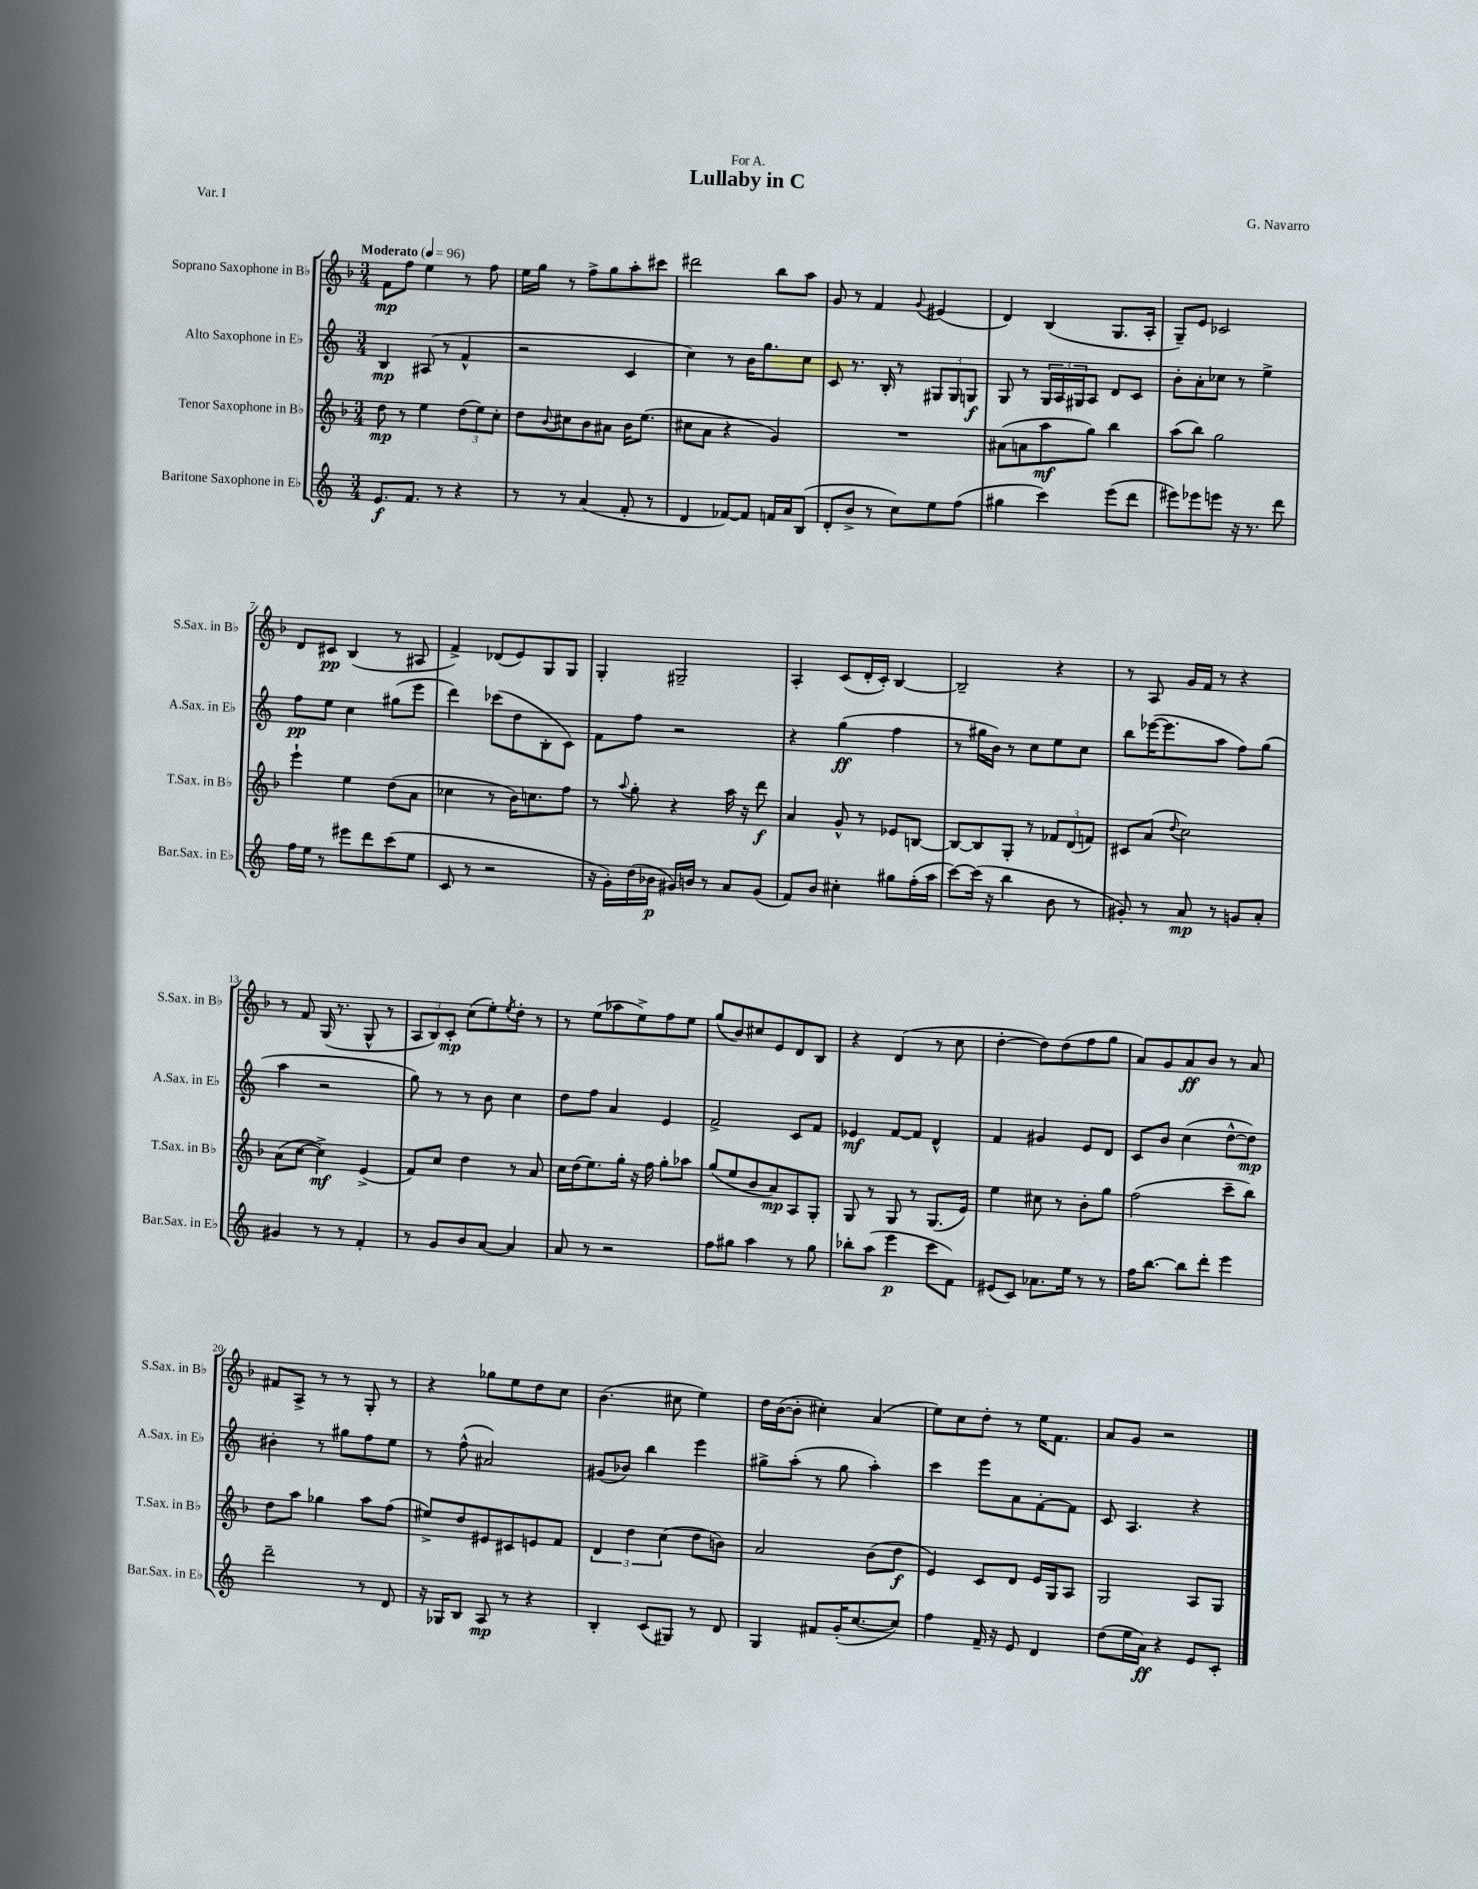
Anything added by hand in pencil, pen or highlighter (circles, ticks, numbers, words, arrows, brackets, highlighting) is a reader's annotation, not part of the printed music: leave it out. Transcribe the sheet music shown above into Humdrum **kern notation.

**kern	**dynam	**kern	**dynam	**kern	**dynam	**kern	**dynam
*part4	*part4	*part3	*part3	*part2	*part2	*part1	*part1
*staff4	*staff4	*staff3	*staff3	*staff2	*staff2	*staff1	*staff1
*I"Baritone Saxophone in E♭	*	*I"Tenor Saxophone in B♭	*	*I"Alto Saxophone in E♭	*	*I"Soprano Saxophone in B♭	*
*I'Bar.Sax. in E♭	*	*I'T.Sax. in B♭	*	*I'A.Sax. in E♭	*	*I'S.Sax. in B♭	*
*clefG2	*	*clefG2	*	*clefG2	*	*clefG2	*
*k[]	*	*k[b-]	*	*k[]	*	*k[b-]	*
*M3/4	*	*M3/4	*	*M3/4	*	*M3/4	*
*MM96	*	*MM96	*	*MM96	*	*MM96	*
=1	=1	=1	=1	=1	=1	=1	=1
!	!	!	!	!	!	!LO:TX:a:B:t=Moderato	!
8.e/L	f	8dd\	mp	4B/	mp	8f\L	mp
.	.	8r	.	.	.	8ff\J	.
8.f/J	.	.	.	.	.	.	.
.	.	4ee\	.	(8A#X/	.	4ee\	.
8r	.	.	.	8r	.	.	.
4r	.	(12dd\L	.	4f^^/	.	8r	.
.	.	12ee\)	.	.	.	.	.
.	.	.	.	.	.	8ff\	.
.	.	12cc'\J	.	.	.	.	.
=2	=2	=2	=2	=2	=2	=2	=2
8r	.	8dd\L	.	2r	.	16ee\LL	.
.	.	.	.	.	.	16gg\JJ	.
.	.	8qqb-/	.	.	.	.	.
8r	.	8cc#X\	.	.	.	8r	.
(4a/	.	8b-\	.	.	.	8ff^\L	.
.	.	8a#X\J	.	.	.	8gg\	.
8f'/	.	16b-\KL	.	4c/	.	8aa'\	.
.	.	(8.ee\J	.	.	.	.	.
8r	.	.	.	.	.	8ccc#X\J	.
=3	=3	=3	=3	=3	=3	=3	=3
4d/	.	8cc#X\L	.	4cc\)	.	2ddd#X\	.
.	.	8a\J	.	.	.	.	.
[8f-X/L)	.	4r	.	8r	.	.	.
8f-/J]	.	.	.	16b\KL	.	.	.
.	.	.	.	8.gg\	.	.	.
16fn/LL	.	4g/)	.	.	.	8bb-\L	.
16a/J	.	.	.	.	.	.	.
(8B/J	.	.	.	8cc\J	.	8aa\J	.
=4	=4	=4	=4	=4	=4	=4	=4
8d'/L	.	2.r	.	8c/	.	8g/	.
8b^/J	.	.	.	8.r	.	8r	.
8r	.	.	.	.	.	4f/	.
.	.	.	.	16B'/	.	.	.
8cc\L)	.	.	.	8r	.	.	.
.	.	.	.	.	.	8qqg/	.
8ee\	.	.	.	12G#X/L	.	(4e#X/	.
.	.	.	.	12G#/	.	.	.
(8ff\J	.	.	.	.	.	.	.
.	.	.	.	12Gn/J	f	.	.
=5	=5	=5	=5	=5	=5	=5	=5
4gg#X\	.	(8a#X\L	.	8G/	.	4d/)	.
.	.	8an\	.	8r	.	.	.
4ccc\)	.	8aa\	mf	24G/LL	.	(4B-/	.
.	.	.	.	24A/	.	.	.
.	.	.	.	24G#X/J	.	.	.
.	.	8gg\J)	.	8A/J	.	.	.
(8eee\L	.	4bb-\	.	8d/L	.	8.G/L	.
8ddd\J	.	.	.	8c/J	.	.	.
.	.	.	.	.	.	16A'/Jk	.
=6	=6	=6	=6	=6	=6	=6	=6
8eee#X\L)	.	(8aa\L	.	8b'\L	.	8G~/L)	.
8eee-X\	.	8bb-\J)	.	8a'\	.	8e/J	.
8eeen\J	.	2gg\	.	8cc-X\J	.	2c-X/	.
16r	.	.	.	8r	.	.	.
8.r	.	.	.	.	.	.	.
.	.	.	.	4ee^\	.	.	.
8ddd\	.	.	.	.	.	.	.
!!LO:LB:g=z
=7	=7	=7	=7	=7	=7	=7	=7
16ff\LL	.	4eee`\	.	8ff\L	pp	8d/L	.
16ee\JJ	.	.	.	.	.	.	.
8r	.	.	.	8ee\J	.	8c#X/J	pp
8eee#X\L	.	4ee\	.	4cc\	.	(4B-/	.
8ddd\	.	.	.	.	.	.	.
(8ccc\	.	(8dd\L	.	(8gg#X\L	.	8r	.
8ee\J	.	8a\J	.	8eee\J	.	8A#X/	.
=8	=8	=8	=8	=8	=8	=8	=8
8c/	.	4cc-X\	.	4ddd\)	.	4f^/)	.
8r	.	.	.	.	.	.	.
2r	.	8r	.	(8ccc-X\L	.	(8d-X/L	.
.	.	16b-\KL)	.	8dd\	.	8e/)	.
.	.	8.ccn\	.	.	.	.	.
.	.	.	.	8B'\	.	8G/	.
.	.	8ff\J	.	8c\J)	.	8G/J	.
=9	=9	=9	=9	=9	=9	=9	=9
16r	.	8r	.	8f\L	.	4G'/	.
16g'\LL)	.	.	.	.	.	.	.
.	.	8qqaa/	.	.	.	.	.
(16dd\	.	8gg'\	.	8ff\J	.	.	.
16b-X\JJ	p	.	.	.	.	.	.
16g#X/LL)	.	4r	.	2r	.	2G#X~/	.
16bn/JJ	.	.	.	.	.	.	.
8r	.	.	.	.	.	.	.
8a/L	.	16aa\	.	.	.	.	.
.	.	16r	.	.	.	.	.
(8g#/J	.	8ddd\	f	.	.	.	.
=10	=10	=10	=10	=10	=10	=10	=10
8f/L)	.	4a/	.	4r	.	4A'/	.
8b/J	.	.	.	.	.	.	.
4cc#X'\	.	8g^^/	.	(4gg\	ff	(8c/L	.
.	.	8r	.	.	.	16d'/L	.
.	.	.	.	.	.	16c'/JJ)	.
8gg#X\L	.	8e-X/L	.	4ff\	.	[4B-/	.
(16ff'\L	.	[8Bn/J	.	.	.	.	.
16aa\JJ	.	.	.	.	.	.	.
=11	=11	=11	=11	=11	=11	=11	=11
[8ccc\L)	.	8B/L_	.	8r	.	2B-~/]	.
(16ccc\Jk]	.	8B/]	.	16gg#X\LL	.	.	.
16r	.	.	.	16b\JJ)	.	.	.
4bb\	.	8G'/J	.	8r	.	.	.
.	.	8r	.	8cc\L	.	.	.
8b\	.	12f-X/L	.	8ee\	.	4r	.
.	.	(12d/	.	.	.	.	.
8r	.	.	.	8cc\J	.	.	.
.	.	12fn/J)	.	.	.	.	.
=12	=12	=12	=12	=12	=12	=12	=12
8g#X'/)	.	8c#X/L	.	8bb\L	.	8r	.
8r	.	(8a/J	.	([16eee-X\K	.	8A/	.
.	.	.	.	8.eee-\]	.	.	.
.	.	8qqdd/	.	.	.	.	.
8a/	mp	2cc\)	.	.	.	16g/LL	.
.	.	.	.	.	.	16f/JJ	.
8r	.	.	.	8aa\J	.	8r	.
8gn/L	.	.	.	8ff\L)	.	4r	.
8a'/J	.	.	.	(8gg\J	.	.	.
!!LO:LB:g=z
=13	=13	=13	=13	=13	=13	=13	=13
4g#X/	.	(8a\L	.	4aa\	.	8r	.
.	.	[8cc\J	.	.	.	8f/	.
8r	.	4cc^\])	mf	2r	.	(16G/	.
.	.	.	.	.	.	8.r	.
8r	.	.	.	.	.	.	.
4f'/	.	(4e^/	.	.	.	8G^^/	.
.	.	.	.	.	.	8r	.
=14	=14	=14	=14	=14	=14	=14	=14
8r	.	8f/L)	.	8gg\)	.	12A/L	.
.	.	.	.	.	.	12B-/)	.
8g/L	.	8cc/J	.	8r	.	.	.
.	.	.	.	.	.	12c'/J	mp
8b/	.	4dd\	.	8r	.	(8cc\L	.
[8a/J	.	.	.	8b\	.	8ee'\)	.
.	.	.	.	.	.	8qee/	.
4a/]	.	8r	.	4cc\	.	8dd'\J	.
.	.	8a/	.	.	.	8r	.
=15	=15	=15	=15	=15	=15	=15	=15
8a/	.	16cc\LL	.	8dd\L	.	8r	.
.	.	(16dd\J	.	.	.	.	.
8r	.	8.ee\)	.	8ff\J	.	(8ee\L	.
2r	.	.	.	4a/	.	8aa-X\	.
.	.	16gg'\Jk	.	.	.	.	.
.	.	16r	.	.	.	8ee^\)	.
.	.	16ff\	.	.	.	.	.
.	.	8gg'\L	.	4e/	.	8ff\	.
.	.	8aa-X\J	.	.	.	8ee\J	.
=16	=16	=16	=16	=16	=16	=16	=16
8ff\L	.	(8gg/L	.	2f^/	.	(8gg/L	.
8gg#X\J	.	8ee/	.	.	.	8b-/)	.
4aa\	.	8b-/	.	.	.	8cc#X/	.
.	.	8a/)	mp	.	.	8e/	.
8r	.	8A/	.	8c/L	.	8d/	.
8gg#\	.	8G'/J	.	8f/J	.	8B-/J	.
=17	=17	=17	=17	=17	=17	=17	=17
8bb-X'\L	.	8G/	.	4e-X/	mf	4r	.
(8aa\J	.	8r	.	.	.	.	.
4eee\	p	8G/	.	[8f/L	.	(4d/	.
.	.	8r	.	8f/J]	.	.	.
8ccc\L	.	(8.G/L	.	4d^^/	.	8r	.
8f\J)	.	.	.	.	.	8cc\	.
.	.	16e/Jk)	.	.	.	.	.
=18	=18	=18	=18	=18	=18	=18	=18
(8e#X/L	.	4ee\	.	4f/	.	[4dd'\	.
8c/J)	.	.	.	.	.	.	.
8.a-X\L	.	8cc#X\	.	4g#X/	.	8dd\L])	.
.	.	8r	.	.	.	(8dd\	.
16ee\Jk	.	.	.	.	.	.	.
8r	.	8b-'\L	.	8e/L	.	8ff\	.
8r	.	8gg\J	.	8d/J	.	8gg\J	.
=19	=19	=19	=19	=19	=19	=19	=19
16ff\KL	.	(2ff\	.	8c/L	.	8a/L)	.
[8.bb\J	.	.	.	.	.	.	.
.	.	.	.	8b/J	.	8g/	.
8bb\L]	.	.	.	(4cc\	.	8a/	ff
8ddd'\J	.	.	.	.	.	8b-/J	.
4eee\	.	8ccc~\L	.	[8dd^^\L	.	8r	.
.	.	8bb-\J)	.	8dd\J])	mp	8a/	.
!!LO:LB:g=z
=20	=20	=20	=20	=20	=20	=20	=20
2ddd~\	.	8dd\L	.	4b#X'\	.	8f#X/L	.
.	.	8aa\J	.	.	.	8A^/J	.
.	.	4gg-X\	.	8r	.	8r	.
.	.	.	.	8gg#X\L	.	8r	.
8r	.	8aa\L	.	8ff\	.	8G'/	.
8d/	.	(8ff\J	.	8ee\J	.	8r	.
=21	=21	=21	=21	=21	=21	=21	=21
16r	.	8ee#X^/L)	.	8r	.	4r	.
16G-X/KL	.	.	.	.	.	.	.
8B/J	.	8dd/	.	(8ff^^\	.	.	.
8A/	mp	8e#X/	.	2a#X/)	.	8gg-X\L	.
8r	.	8c#X/	.	.	.	8ee\	.
4r	.	8en/	.	.	.	8dd\	.
.	.	8f/J	.	.	.	8cc\J	.
=22	=22	=22	=22	=22	=22	=22	=22
4B'/	.	6d/	.	(8g#X/L	.	(4.b-\	.
.	.	.	.	8b-X/J)	.	.	.
.	.	6dd\	.	.	.	.	.
(8c/L	.	.	.	4bb\	.	.	.
.	.	(6cc\	.	.	.	.	.
8G#X/J)	.	.	.	.	.	8cc#X\	.
8r	.	8dd\L	.	4eee\	.	4ee\)	.
8d/	.	8bn\J)	.	.	.	.	.
=23	=23	=23	=23	=23	=23	=23	=23
4G/	.	2a/	.	8gg#X^\L	.	16dd\LL	.
.	.	.	.	.	.	([16b-\J	.
.	.	.	.	(8aa'\J	.	8b-'\J]	.
8f#X/L	.	.	.	8r	.	4cc#X'\)	.
(16g'/K	.	.	.	8gg#\	.	.	.
[8.cc/	.	.	.	.	.	.	.
.	.	(8b-\L	.	4aa'\)	.	(4a/	.
8cc/J])	.	8dd\J	f	.	.	.	.
=24	=24	=24	=24	=24	=24	=24	=24
4ff\	.	4e/)	.	4ccc\	.	8ee\L)	.
.	.	.	.	.	.	8cc\	.
16f~/	.	8c/L	.	8eee\L	.	8dd'\J	.
16r	.	.	.	.	.	.	.
8e/	.	8d/J	.	8a\	.	8r	.
4d/	.	16e/LL	.	[8f'\	.	16ee\KL	.
.	.	16G/J	.	.	.	8.f\J	.
.	.	8A/J	.	8f\J]	.	.	.
=25	=25	=25	=25	=25	=25	=25	=25
(8dd\L	.	2G/	.	8c/	.	8a/L	.
16ee\L	.	.	.	4.A/	.	8g/J	.
16a\JJ)	ff	.	.	.	.	.	.
4r	.	.	.	.	.	2r	.
8e/L	.	8A/L	.	4r	.	.	.
8c'/J	.	8G/J	.	.	.	.	.
==	==	==	==	==	==	==	==
*-	*-	*-	*-	*-	*-	*-	*-
